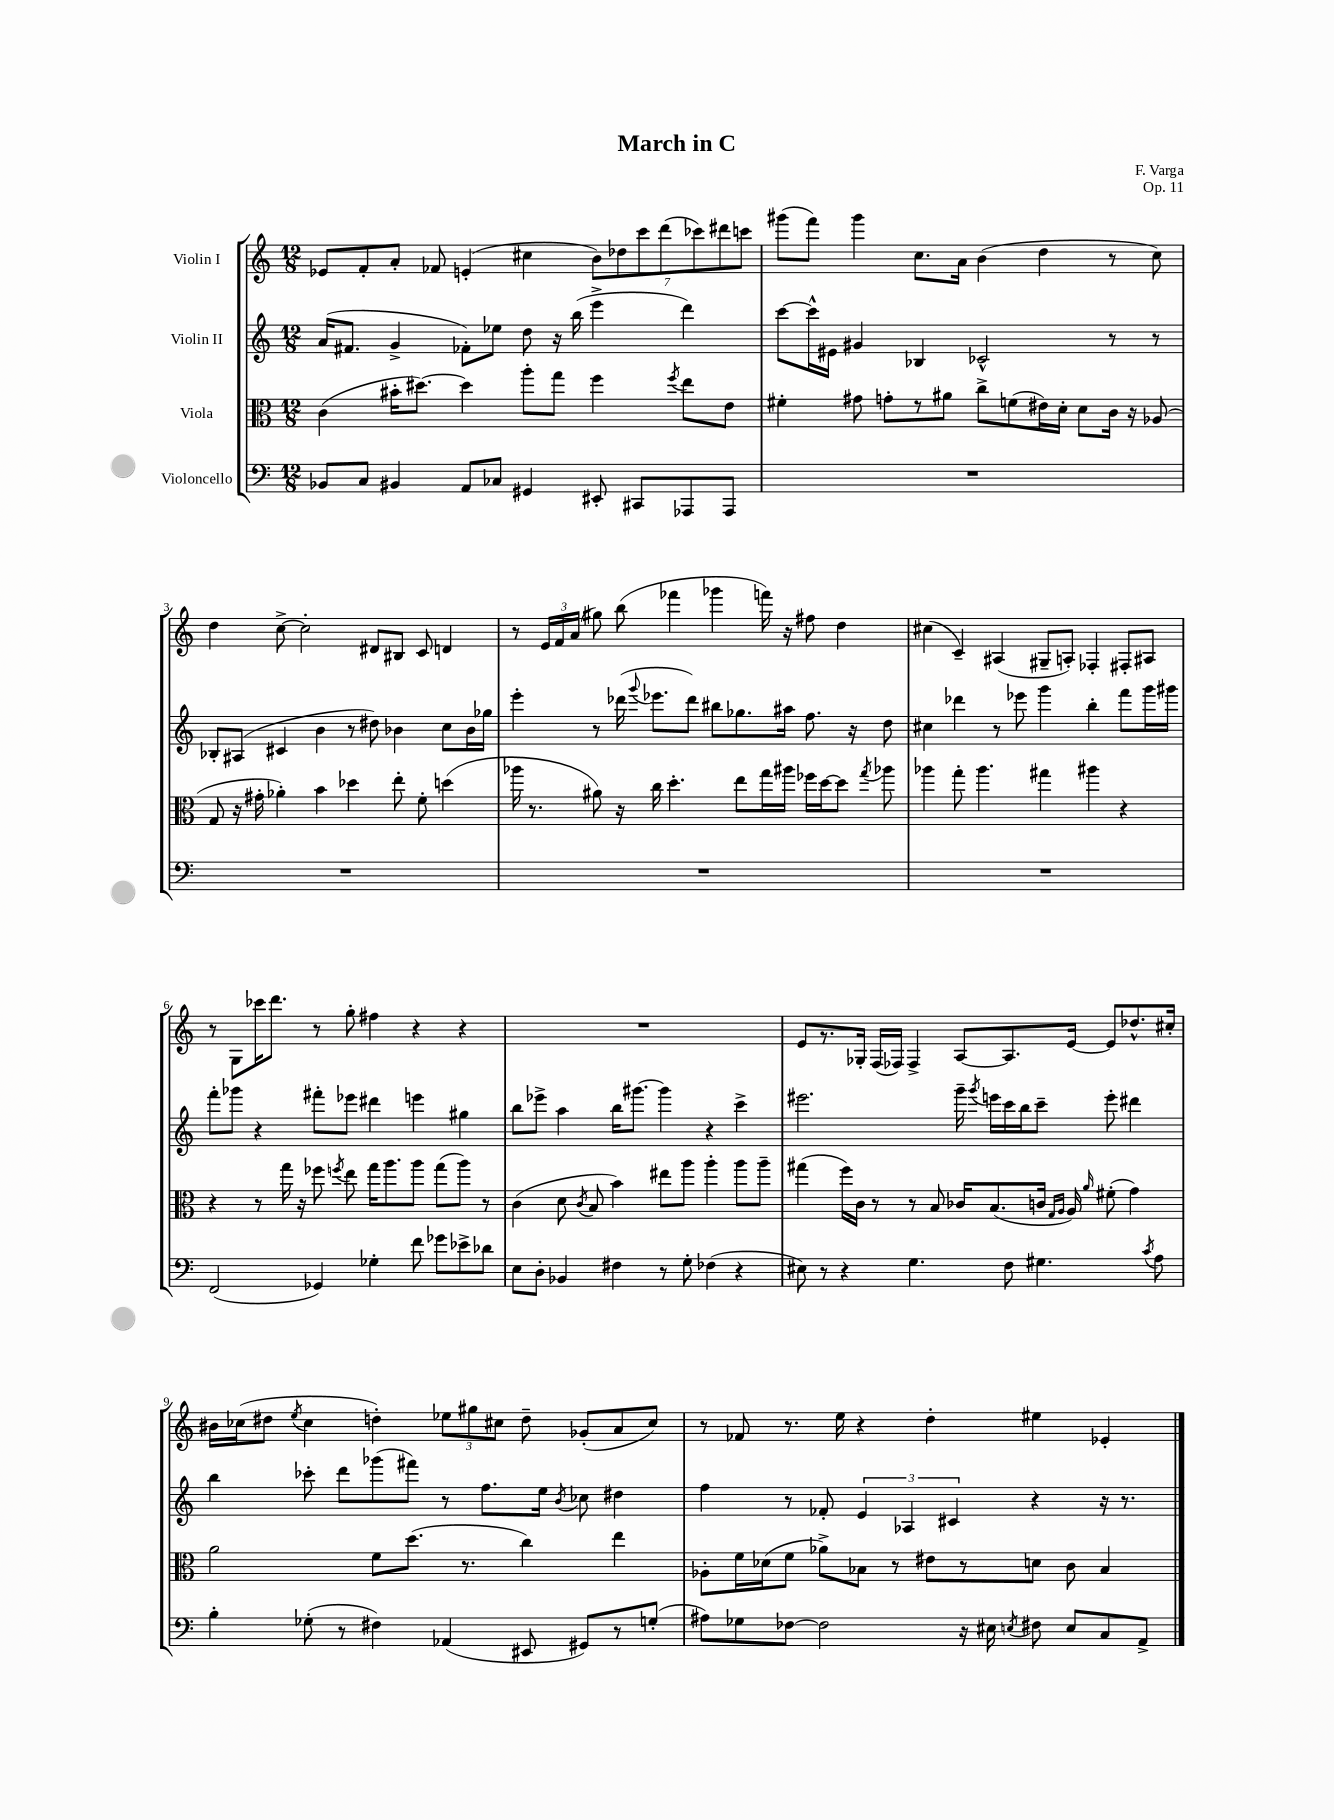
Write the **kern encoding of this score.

**kern	**kern	**kern	**kern
*part4	*part3	*part2	*part1
*staff4	*staff3	*staff2	*staff1
*I"Violoncello	*I"Viola	*I"Violin II	*I"Violin I
*clefF4	*clefC3	*clefG2	*clefG2
*k[]	*k[]	*k[]	*k[]
*M12/8	*M12/8	*M12/8	*M12/8
=1	=1	=1	=1
8BB-X/L	(4c\	(16a/KL	8e-X/L
.	.	8.f#X/J	.
8C/J	.	.	8f'/
4BB#X/	16b#X'\KL	4g^/	8a'/J
.	[8.dd#X\J)	.	.
.	.	.	8f-X/
8AA/L	4dd#\]	8f-X'\L)	(4en'/
8C-X/J	.	8ee-X\J	.
4GG#X/	8aa'\L	8dd\	4cc#X\
.	8gg\J	16r	.
.	.	(16bb\	.
8EE#X'/	4ff\	4eee^\	14b\L)
.	.	.	14dd-X\
8CC#X/L	.	.	.
.	.	.	14ccc\
.	.	.	(14ddd\
.	8qff/	.	.
8AAA-X/	8ee\L	4ddd\)	.
.	.	.	14ccc-X\)
.	.	.	14ddd#X\
8AAA-/J	8e\J	.	.
.	.	.	14cccn\J
=2	=2	=2	=2
1.r	4f#X'\	[8ccc\L	(8ggg#X\L
.	.	16ccc^^\L]	8fff\J)
.	.	16e#X\JJ	.
.	8g#X\	4g#X/	4ggg#\
.	8gn'\L	.	.
.	8r	4B-X/	8.cc\L
.	8a#X\J	.	.
.	.	.	16a\Jk
.	8cc^\L	2c-X^^/	(4b\
.	(8fn\	.	.
.	16e#X\L)	.	4dd\
.	16d'\JJ	.	.
.	8d\L	.	.
.	16c\Jk	8r	8r
.	16r	.	.
.	(8A-X/	8r	8cc\)
!!LO:LB:g=z
=3	=3	=3	=3
1.r	8G/	8B-X'/L	4dd\
.	16r	(8A#X/J	.
.	16g#X'\	.	.
.	4a-X'\)	4c#X/	[8cc^\
.	.	.	2cc'\]
.	4b\	4b\	.
.	4dd-X\	8r	.
.	.	8dd#X\)	8d#X/L
.	8ee'\	4b-X\	8B#X/J
.	8f'\	.	8c/
.	(4ddn\	8cc\L	4dn/
.	.	16b-\L	.
.	.	16gg-X\JJ	.
=4	=4	=4	=4
1.r	16aa-X\	4eee'\	8r
.	8.r	.	.
.	.	.	24e/LL
.	.	.	24f/
.	.	.	(24a/JJ
.	8a#X\)	8r	8gg#X\)
.	16r	(16ddd-X\	(8bb\
.	.	8qqggg/	.
.	16cc\	8.eee-X\L	.
.	4.dd'\	.	4fff-X\
.	.	8ddd-\J)	.
.	.	8bb#X\L	4ggg-X\
.	8ee\L	8.gg-X\	.
.	16gg\L	.	16fffn\)
.	16aa#X\JJ	16aa#X\Jk	16r
.	16ff-X\LL	8.ff\	8ff#X\
.	[16dd\J	.	.
.	8dd\J]	.	4dd\
.	.	16r	.
.	8qgg/	.	.
.	8aa-X\	8dd\	.
=5	=5	=5	=5
1.r	4aa-X\	4cc#X\	(4cc#X\
.	8gg'\	4ddd-X\	4c~/)
.	4.aa-\	.	.
.	.	8r	(4A#X/
.	.	8eee-X\	.
.	4gg#X\	4ggg\	8G#X~/L
.	.	.	8An'/J)
.	4aa#X\	4bb'\	4F-X'/
.	4r	8fff\L	8F#X'/L
.	.	16ggg\L	8A#X/J
.	.	16ggg#X\JJ	.
!!LO:LB:g=z
=6	=6	=6	=6
(2FF/	4r	8fff'\L	8r
.	.	8ggg-X\J	8G\L
.	8r	4r	16ccc-X\K
.	.	.	8.ddd\J
.	16gg\	.	.
.	16r	.	.
4GG-X/)	8ff-X\	8fff#X'\L	8r
.	8qffn/	.	.
.	8ee\	8eee-X\J	8gg'\
4G-X'\	16gg\KL	4ddd#X\	4ff#X\
.	8.aa\	.	.
8f\	8aa\J	4eeen\	4r
8g-X\L	(8gg\L	.	.
8e-X^\	8aa\J)	4gg#X\	4r
8d-X\J	8r	.	.
=7	=7	=7	=7
8E\L	(4c\	8bb\L	1.r
8D'\J	.	8eee-X^\J	.
4BB-X/	8d\	4aa\	.
.	8qc/	.	.
.	8B/	.	.
4F#X\	4b\)	16bb\KL	.
.	.	[8.ggg#X\J	.
8r	8ee#X\L	4ggg#\]	.
8G'\	8aa\J	.	.
(4F-X\	4aa'\	4r	.
4r	8aa\L	4ccc^\	.
.	8aa~\J	.	.
=8	=8	=8	=8
8E#X\)	(4gg#X\	2.eee#X\	8e/L
8r	.	.	8.r
4r	16ff\LL)	.	.
.	16c\JJ	.	16G-X'/Jk
.	8r	.	(16F/LL
.	.	.	16F-X/JJ)
4.G\	8r	.	4F-^/
.	8B/	.	.
.	16c-X/KL	16ggg~\	[8A/L
.	.	8qggg/	.
.	(8.B/	16eeen\LL	.
8F\	.	16ccc\	8.A/]
.	.	16bb\J	.
4.G#X\	16cn/Jk	8ccc~\J	.
.	16qqG/LL	.	.
.	16qqA/JJ	.	.
.	16A/)	.	[16e/Jk
.	16qqa/	.	.
.	(8f#X'\	8eee'\	8e/L]
.	4g\)	4ddd#X\	8.dd-X^^/
8qc/	.	.	.
8A\	.	.	.
.	.	.	16cc#X'/Jk
!!LO:LB:g=z
=9	=9	=9	=9
4B'\	2a\	4bb\	16b#X\LL
.	.	.	(16cc-X\J
.	.	.	8dd#X\J
.	.	.	8qee/
(8G-X'\	.	8ccc-X'\	4cc-\
8r	.	8ddd\L	.
4F#X\)	8f\L	(8ggg-X\	4ddn'\)
.	(8.dd\J	8fff#X\J)	.
(4AA-X/	.	8r	12ee-X\L
.	8.r	.	.
.	.	.	12gg#X\
.	.	8.ff\L	.
.	.	.	12cc#X\J
8EE#X/	4cc\)	.	8dd~\
.	.	16ee\Jk	.
.	.	8qb/	.
8GG#X/L)	.	8cc-X\	(8g-X'/L
8r	4ee\	4dd#X\	8a/
(8Gn'/J	.	.	8cc#/J)
=10	=10	=10	=10
8A#X\L)	8A-X'\L	4ff\	8r
8G-X\	16f\L	.	8f-X/
.	(16d-X\J	.	.
[8F-X\J	8f\J	8r	8.r
2F-\]	8a-X^\L)	8f-X'/	.
.	.	.	16ee\
.	8B-X\J	6e/	4r
.	8r	.	.
.	.	6A-X/	.
.	8e#X\L	.	4dd'\
.	.	6c#X/	.
16r	8r	.	.
16E#X\	.	.	.
8qEn/	.	.	.
8F#X\	8dn\J	4r	4ee#X\
8E/L	8c\	.	.
8C/	4B-/	16r	4e-X'/
.	.	8.r	.
8AA^/J	.	.	.
==	==	==	==
*-	*-	*-	*-
